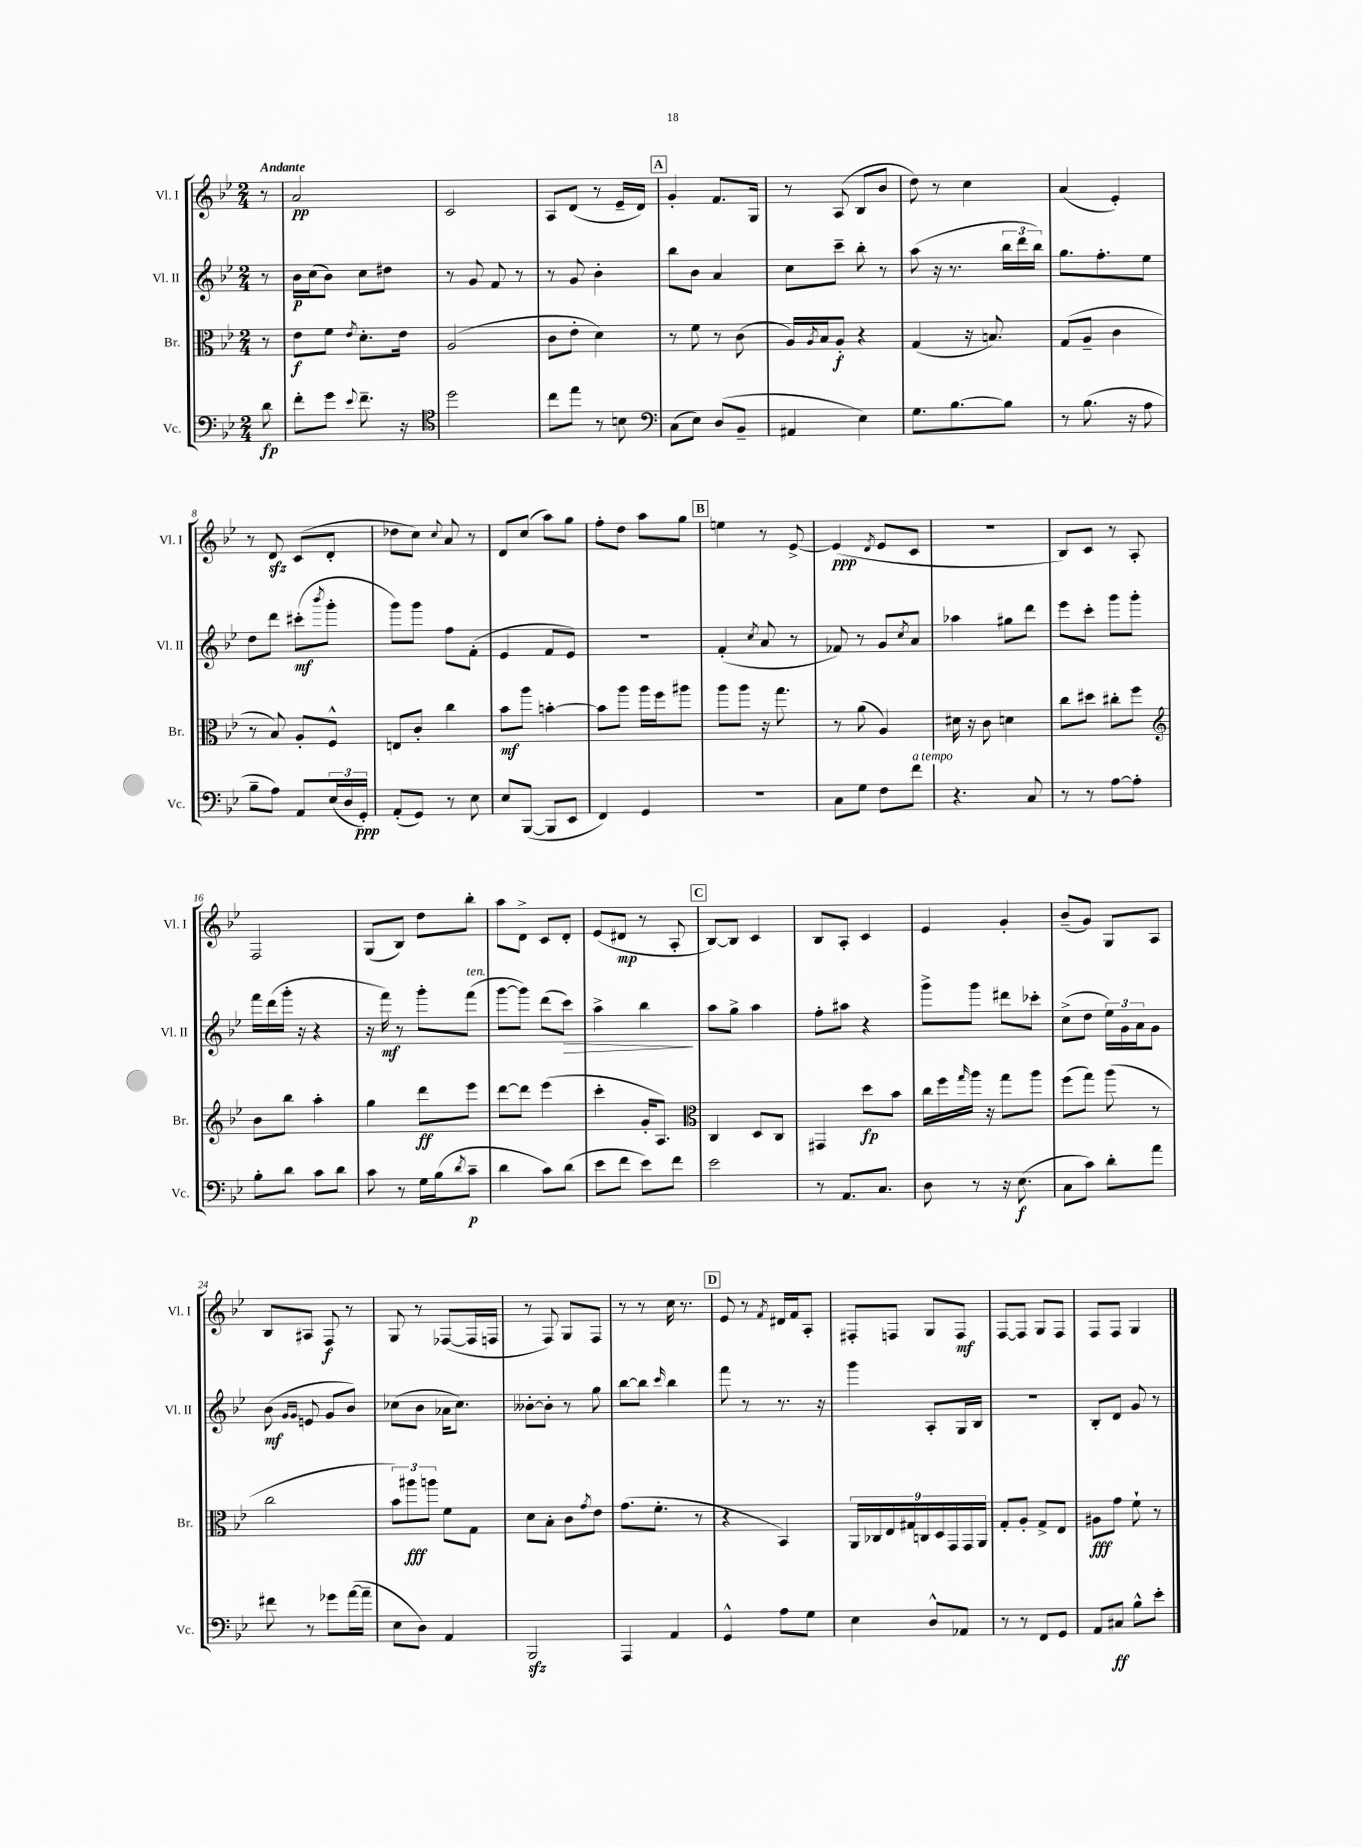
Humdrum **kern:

**kern	**kern	**kern	**kern
*staff4	*staff3	*staff2	*staff1
*clefF4	*clefC3	*clefG2	*clefG2
*k[b-e-]	*k[b-e-]	*k[b-e-]	*k[b-e-]
*M2/4	*M2/4	*M2/4	*M2/4
8d	8r	8r	8r
=	=	=	=
8f'	8e-	16b-	2a
.	.	(16cc	.
8g	8f	8b-)	.
8qqe-	8qe-	.	.
8.f~	8.d'	8cc	.
.	.	8dd#	.
16r	16e-	.	.
=	=	=	=
*clefC4	*	*	*
2dd	(2A	8r	2c
.	.	8g	.
.	.	8f	.
.	.	8r	.
=	=	=	=
8cc	8c	8r	8A
8ee-	8e-'	8g	(8d
8r	4d)	4b-'	8r
8B	.	.	16e-~
.	.	.	16d)
=	=	=	=
*clefF4	*	*	*
(8C	8r	8bb-	4g'
8E-)	8f	8b-	.
(8D	8r	4a	8.f
8BB-~	(8c	.	.
.	.	.	16G
=	=	=	=
4AA#	16A)	8cc	8r
.	8qA	.	.
.	16B-	.	.
.	8A'	8ccc~	(8A
4E-)	4r	8bb-'	8B-
.	.	8r	8b-
=	=	=	=
8.G	(4G	(8aa	8dd)
.	.	16r	8r
[8.B-	.	8.r	.
.	16r	.	4cc
.	8.B)	.	.
8B-]	.	24bb-	.
.	.	24ddd	.
.	.	24bb-)	.
=	=	=	=
8r	(8G	8.gg	(4a
(8.B-	8A~	.	.
.	.	8.ff'	.
.	4c	.	4e-')
16r	.	.	.
8A	.	8ee-	.
=	=	=	=
8B-~	8r	8dd	8r
8A)	8B-)	8ddd	8d
8AA	8A'	(8ccc#'	(8c
.	.	8qbbb-	.
(24E-	8F^^	8ggg'	8d'
24D	.	.	.
24GG')	.	.	.
=	=	=	=
(8AA'	8E	8ggg)	8dd-
8GG)	8c'	8ggg	8cc)
.	.	.	8qqcc
8r	4cc	8ff	8a
8E-	.	(8f'	8r
=	=	=	=
8E-	8b-	4e-	8d
([8BBB-	8aa	.	(8cc
8BBB-]	[4b'	8f	8aa)
8EE-	.	8e-)	8gg
=	=	=	=
4FF)	8b]	2r	8ff'
.	8aa	.	8dd
4GG	16aa	.	8aa
.	16ff	.	.
.	8aa#	.	8gg
=	=	=	=
2r	8aa	(4f'	4ee
.	8aa	.	.
.	.	8qcc	.
.	16r	8a	8r
.	8.gg	.	.
.	.	8r	[8e-^
=	=	=	=
8C	8r	8f-)	(4e-]
8G	(8a	8r	.
.	.	.	8qd
8F	4A)	8g	8e-
.	.	8qcc	.
8f	.	8a	8c
=	=	=	=
4.r	16d#	4aa-	2r
.	16r	.	.
.	8c	.	.
.	4d	8gg#	.
8C	.	8ddd	.
=	=	=	=
8r	8cc	8eee-	8B-)
8r	8dd#	8ccc'	8c
[8A	8cc#'	8ggg	8r
8A']	8ff	8ggg'	8A'
=	=	=	=
*	*clefG2	*	*
8B-'	8b-	16fff	2F
.	.	(16ddd	.
8d	8bb-	16ggg'	.
.	.	16r	.
8c	4aa'	4r	.
8d	.	.	.
=	=	=	=
8c	4gg	16r	(8G
.	.	16fff)	.
8r	.	8r	8B-)
16G	8ddd	8ggg'	8dd
(16B-	.	.	.
8qd	.	.	.
8c~	8eee-	(8fff	8bb-'
=	=	=	=
4d	[8ddd	[8ggg	8aa
.	8ddd]	8ggg])	8d^
8c)	(4eee-	(8ddd	8c
(8d	.	8ccc)	8d'
=	=	=	=
8e-	4ccc'	4aa^	(8e-
8f	.	.	8d#
8e-)	16g'	4bb-	8r
.	8.A)	.	.
8f	.	.	8A'
=	=	=	=
*	*clefC3	*	*
2e-	4C	8aa	[8B-)
.	.	8gg^	8B-]
.	8D	4aa	4c
.	8C	.	.
=	=	=	=
8r	4GG#	8ff'	8B-
8.AA	.	8aa#	8A'
.	8dd	4r	4c
8.C	.	.	.
.	8b-	.	.
=	=	=	=
8D	16cc	8ggg^	4e-
.	16ff	.	.
.	16qqgg	.	.
8r	16aa	8ggg	.
.	16r	.	.
16r	8gg	8ddd#	4g'
(8.E-	.	.	.
.	8aa	8ccc-'	.
=	=	=	=
8C	(8ff	(8cc^	(8b-~
8c)	8gg)	8dd	8g)
8d'	(8aa	24ee-)	8G
.	.	24g	.
.	.	24a	.
8a	8r	8g	8A
=	=	=	=
8f#	2cc	(8b-	8B-
.	.	16qqg	.
.	.	16qqg	.
8r	.	8e	8A#
8g-	.	8g	8F
([16a	.	8b-)	8r
16a~]	.	.	.
=	=	=	=
8E-	12b-)	(8cc-	8G
.	12aa#	.	.
8D)	.	8b-	8r
.	12aa	.	.
4AA	8f	16a-	([8F-
.	.	8.cc-)	.
.	8G	.	16F-]
.	.	.	16F
=	=	=	=
2BBB-	8d	[8b--'	8r
.	8B-'	8b--']	8F)
.	8c	8r	8G
.	8qg	.	.
.	8e-	8gg	8F
=	=	=	=
4AAA	(8.g	[8bb-	8r
.	.	8bb-]	8r
.	8.f'	.	.
.	.	16qqccc	.
4AA	.	4bb-	16cc
.	.	.	8.r
.	8r	.	.
=	=	=	=
4GG^^	4r	8fff	8e-
.	.	8r	8r
.	.	.	8qf
8A	4BB-)	8.r	16d#
.	.	.	16f
8G	.	.	8A'
.	.	16r	.
=	=	=	=
4E-	18AA	4ggg	8F#'
.	18C-	.	.
.	18E-	.	.
.	.	.	8F
.	18G#	.	.
.	18C	.	.
8D^^	.	8A'	8G
.	18D	.	.
.	18GG	.	.
8AA-	.	16G	8F
.	18GG	.	.
.	.	16B-	.
.	18AA	.	.
=	=	=	=
8r	8G'	2r	[8F
8r	8A'	.	8F]
8FF	8G^	.	8G
8GG	8E-	.	8F
=	=	=	=
8AA	8A#	8B-'	8F
8C#	8g	8d	8F
8B-^^	8f`	8g	4G
8e-'	8r	8r	.
==	==	==	==
*-	*-	*-	*-
